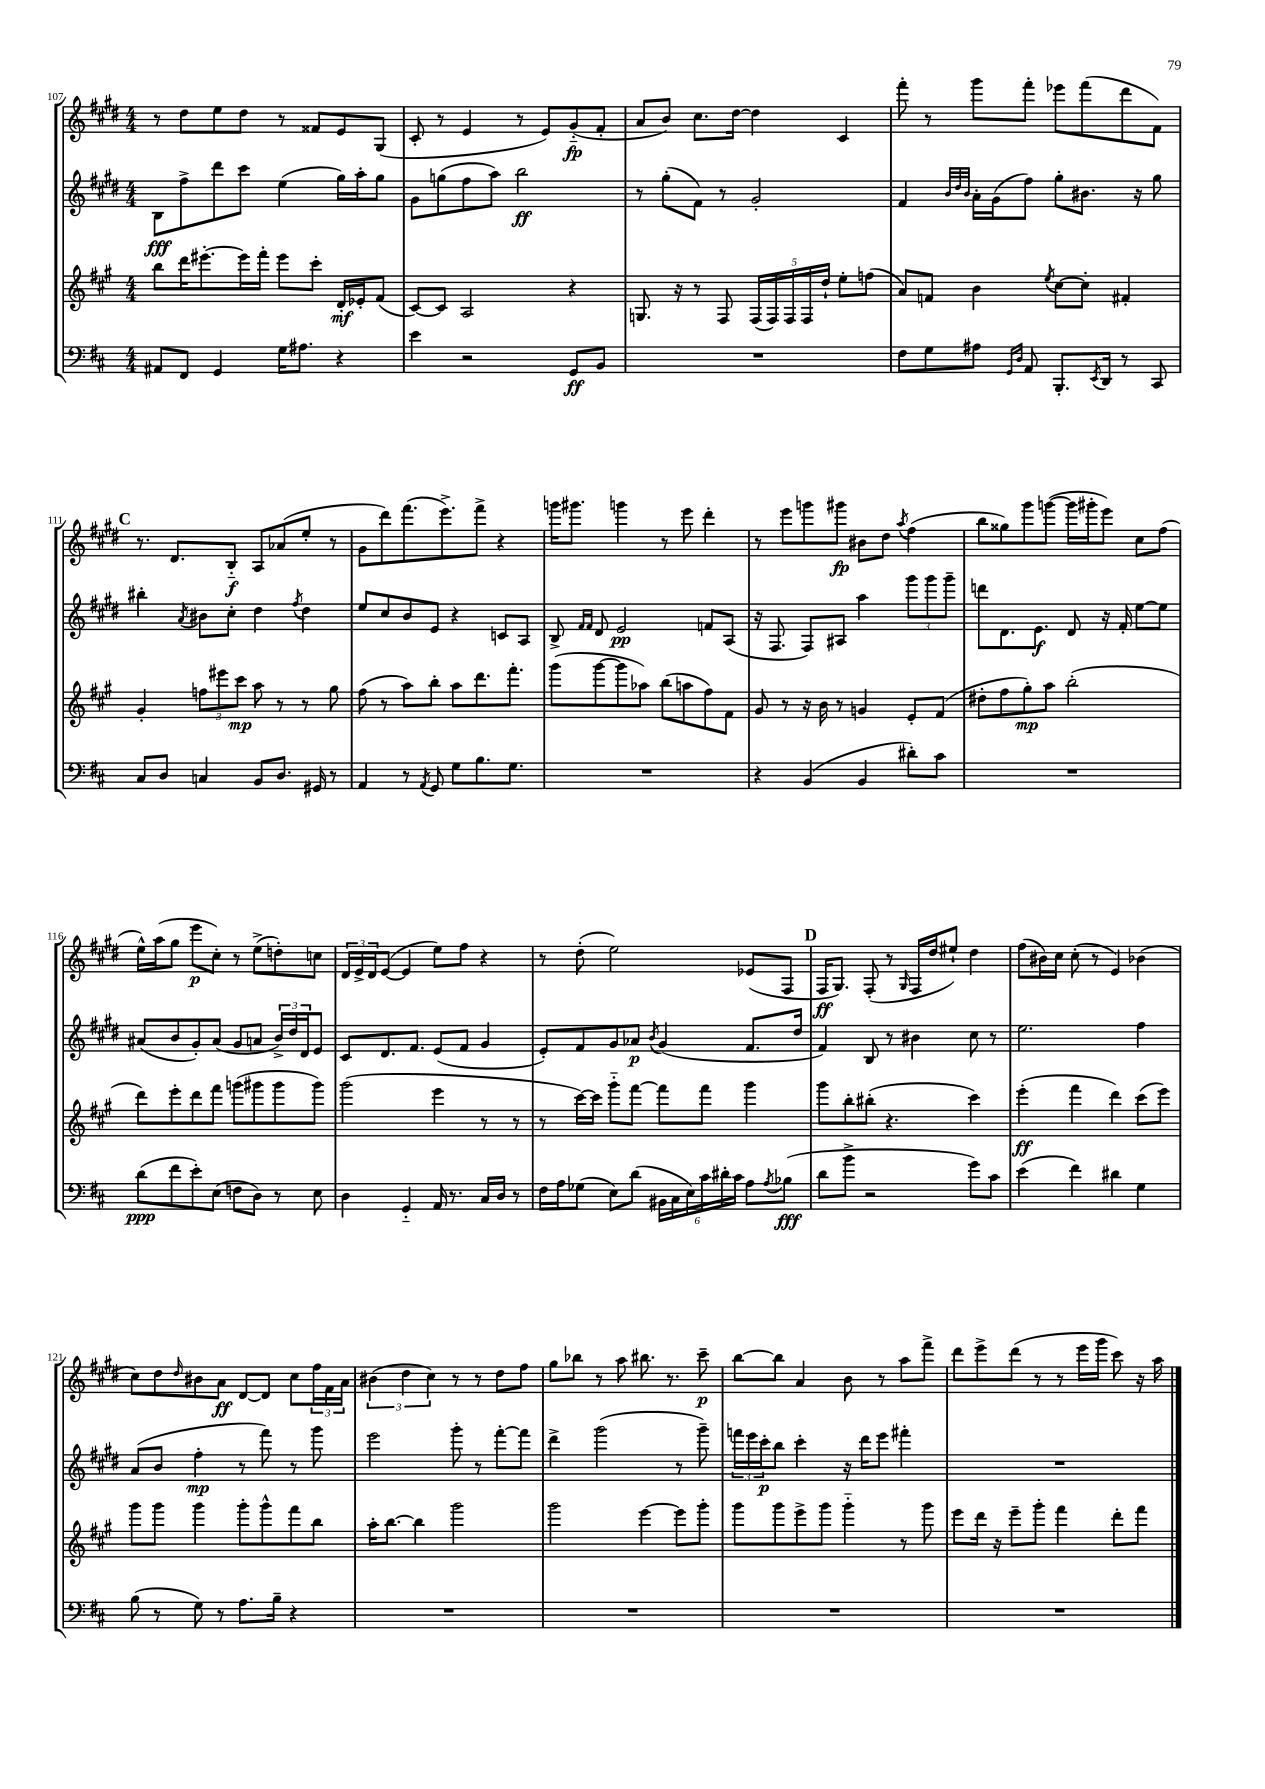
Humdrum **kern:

**kern	**dynam	**kern	**dynam	**kern	**dynam	**kern	**dynam
*part4	*part4	*part3	*part3	*part2	*part2	*part1	*part1
*staff4	*staff4	*staff3	*staff3	*staff2	*staff2	*staff1	*staff1
*clefF4	*	*clefG2	*	*clefG2	*	*clefG2	*
*k[f#c#]	*	*k[f#c#g#]	*	*k[f#c#g#d#]	*	*k[f#c#g#d#]	*
*M4/4	*	*M4/4	*	*M4/4	*	*M4/4	*
=107	=107	=107	=107	=107	=107	=107	=107
8AA#X/L	.	8bb\L	.	8B\L	fff	8r	.
8FF#/J	.	16ddd\K	.	8ff#^\	.	8dd#\L	.
.	.	[8.eee#X'\	.	.	.	.	.
4GG/	.	.	.	8ddd#\	.	8ee\	.
.	.	16eee#\L]	.	8ccc#\J	.	8dd#\J	.
.	.	16fff#'\JJ	.	.	.	.	.
16G\KL	.	8eee#\L	.	(4ee\	.	8r	.
8.A#X\J	.	.	.	.	.	.	.
.	.	8ccc#'\J	.	.	.	8f##X/L	.
4r	.	16d'/LL	mf	16gg#\LL)	.	8e/	.
.	.	16e-X'/J	.	16aa'\J	.	.	.
.	.	(8f#/J	.	8gg#\J	.	(8G#/J	.
=108	=108	=108	=108	=108	=108	=108	=108
4e\	.	[8c#/L)	.	8g#\L	.	8c#'/	.
.	.	8c#/J]	.	(8ggn\	.	8r	.
2r	.	2A/	.	8ff#\	.	4e/	.
.	.	.	.	8aa\J)	.	.	.
.	.	.	.	2bb\	ff	8r	.
.	.	.	.	.	.	8e/L)	.
8GG/L	ff	4r	.	.	.	(8g#/	fp
8BB/J	.	.	.	.	.	8f#'/J	.
=109	=109	=109	=109	=109	=109	=109	=109
1r	.	8.Gn/	.	8r	.	8a/L	.
.	.	.	.	(8gg#'\L	.	8b/J)	.
.	.	16r	.	.	.	.	.
.	.	8r	.	8f#\J)	.	8.cc#\L	.
.	.	8F#/	.	8r	.	.	.
.	.	.	.	.	.	[16dd#\Jk	.
.	.	(20F#/LL	.	2g#'/	.	4dd#\]	.
.	.	20F#/)	.	.	.	.	.
.	.	20F#/	.	.	.	.	.
.	.	20F#/	.	.	.	.	.
.	.	20dd`/JJ	.	.	.	.	.
.	.	8ee'\L	.	.	.	4c#/	.
.	.	(8ffn\J	.	.	.	.	.
=110	=110	=110	=110	=110	=110	=110	=110
8F#\L	.	8a/L)	.	4f#/	.	8fff#'\	.
8G\	.	8fn/J	.	.	.	8r	.
.	.	.	.	32qqb/LLL	.	.	.
.	.	.	.	32qqdd#/	.	.	.
.	.	.	.	32qqb/JJJ	.	.	.
8A#X\J	.	4b\	.	16a'\LL	.	8ggg#\L	.
.	.	.	.	(16g#\J	.	.	.
16qqGG/LL	.	.	.	.	.	.	.
16qqD/JJ	.	.	.	.	.	.	.
8AA/	.	.	.	8ff#\J)	.	8fff#'\J	.
.	.	8qee/	.	.	.	.	.
8.BBB'/L	.	[8cc#\L	.	8gg#'\L	.	8eee-X\L	.
.	.	8cc#'\J]	.	8.b#X\J	.	(8fff#\	.
8qEE/	.	.	.	.	.	.	.
16DD/Jk	.	.	.	.	.	.	.
8r	.	4f#X'/	.	.	.	8ddd#\	.
.	.	.	.	16r	.	.	.
8CC#/	.	.	.	8gg#\	.	8f#\J)	.
!!LO:LB:g=z
!!LO:REH:place=s1:t=C
=111	=111	=111	=111	=111	=111	=111	=111
8C#/L	.	4g#'/	.	4bb#X'\	.	8.r	.
8D/J	.	.	.	.	.	.	.
.	.	.	.	.	.	8.d#/L	.
.	.	.	.	8qa/	.	.	.
4Cn/	.	12ffn\L	.	8b#X\L	.	.	.
.	.	12eee#X\	.	.	.	.	.
.	.	.	.	8cc#'\J	.	8B/J	f
.	.	12ccc#\J	mp	.	.	.	.
8BB/L	.	8aa\	.	4dd#\	.	8A/L	.
8.D/J	.	8r	.	.	.	(8a-X/	.
.	.	.	.	8qff#/	.	.	.
.	.	8r	.	4dd#\	.	8ee'/J	.
16GG#X/	.	.	.	.	.	.	.
8r	.	8gg#\	.	.	.	8r	.
=112	=112	=112	=112	=112	=112	=112	=112
4AA/	.	(8ff#\	.	8ee/L	.	8g#\L	.
.	.	8r	.	8cc#/	.	8ddd#\)	.
8r	.	8aa\L)	.	8b/	.	(8.fff#\	.
8qAA/	.	.	.	.	.	.	.
8GG/	.	8bb'\J	.	8e/J	.	.	.
.	.	.	.	.	.	8.eee^\)	.
8G\L	.	8aa\L	.	4r	.	.	.
8.B\	.	8.ddd\	.	.	.	8fff#^\J	.
.	.	.	.	8cn/L	.	4r	.
8.G\J	.	8.fff#'\J	.	.	.	.	.
.	.	.	.	8A/J	.	.	.
=113	=113	=113	=113	=113	=113	=113	=113
1r	.	(8ggg#\L	.	8B^/	.	16gggn\KL	.
.	.	.	.	.	.	8.ggg#X\J	.
.	.	.	.	16qqf#/LL	.	.	.
.	.	.	.	16qqf#/JJ	.	.	.
.	.	[8ggg#\	.	8d#/	.	.	.
.	.	8ggg#\]	.	2e/	pp	4gggn\	.
.	.	8aa-X\J)	.	.	.	.	.
.	.	(8bb\L	.	.	.	8r	.
.	.	8aan\	.	.	.	8eee\	.
.	.	8ff#\)	.	8fn/L	.	4ddd#'\	.
.	.	8f#\J	.	(8A/J	.	.	.
=114	=114	=114	=114	=114	=114	=114	=114
4r	.	8g#/	.	16r	.	8r	.
.	.	.	.	8.F#/	.	.	.
.	.	8r	.	.	.	8eee\L	.
(4BB/	.	16r	.	8F#/L)	.	8gggn\	.
.	.	16b\	.	.	.	.	.
.	.	8r	.	8A#X/J	.	8ggg#X\J	fp
4BB/	.	4gn/	.	4aa\	.	8b#X\L	.
.	.	.	.	.	.	8dd#\J	.
.	.	.	.	.	.	8qaa/	.
8d#X'\L)	.	8e'/L	.	12ggg#\L	.	(4ff#\	.
.	.	.	.	12ggg#\	.	.	.
8c#\J	.	(8f#/J	.	.	.	.	.
.	.	.	.	12ggg#~\J	.	.	.
=115	=115	=115	=115	=115	=115	=115	=115
1r	.	8dd#X'\L	.	8dddn\L	.	8bb\L	.
.	.	8ff#\	.	8.d#\	.	8gg##X\)	.
.	.	8gg#'\)	mp	.	.	8ggg#\	.
.	.	.	.	8.e\J	f	.	.
.	.	8aa\J	.	.	.	([8gggn\J	.
.	.	(2bb'\	.	8d#/	.	16ggg\LL]	.
.	.	.	.	.	.	16ggg#X'\J	.
.	.	.	.	16r	.	8eee\J)	.
.	.	.	.	16f#'/	.	.	.
.	.	.	.	[8ee\L	.	8cc#\L	.
.	.	.	.	8ee\J]	.	(8ff#\J	.
!!LO:LB:g=z
=116	=116	=116	=116	=116	=116	=116	=116
(8d\L	ppp	8ddd\L)	.	(8a#X/L	.	16ee^^\LL)	.
.	.	.	.	.	.	(16aa\J	.
8f#\	.	8eee'\	.	8b/	.	8gg#\J	.
8e'\)	.	8ddd\	.	8g#'/)	.	8eee\L	p
(8E\J	.	8fff#\J	.	(8a#/J	.	8cc#'\J)	.
8Fn\L	.	(8gggn\L	.	8g#/L	.	8r	.
8D\J)	.	8ggg#X\	.	8an/J	.	(8ee^\L	.
8r	.	8ggg#\	.	24b^/LL)	.	8ddn'\)	.
.	.	.	.	24dd#/	.	.	.
.	.	.	.	24d#/J	.	.	.
8E\	.	8ggg#\J)	.	8e/J	.	8ccn\J	.
=117	=117	=117	=117	=117	=117	=117	=117
4D\	.	(2ggg#\	.	8c#/L	.	24d#/LL	.
.	.	.	.	.	.	24e^/	.
.	.	.	.	.	.	24d#/J	.
.	.	.	.	8.d#/	.	([8e/J	.
4GG/	.	.	.	.	.	4e/]	.
.	.	.	.	8.f#/J	.	.	.
16AA/	.	4eee\	.	(8e/L	.	8ee\L)	.
8.r	.	.	.	.	.	.	.
.	.	.	.	8f#/J	.	8ff#\J	.
16C#/LL	.	8r	.	4g#/	.	4r	.
16D/JJ	.	.	.	.	.	.	.
8r	.	8r	.	.	.	.	.
=118	=118	=118	=118	=118	=118	=118	=118
16F#\LL	.	8r	.	8e'/L)	.	8r	.
16A\J	.	.	.	.	.	.	.
(8G-X\J	.	[16ccc#\LL)	.	8f#/	.	(8dd#'\	.
.	.	16ccc#\JJ]	.	.	.	.	.
8E\L)	.	8ggg#\L	.	8g#/	.	2ee\)	.
(8d\J	.	[8fff#\J	.	8a-X/J	p	.	.
.	.	.	.	8qb/	.	.	.
24BB#X\LL	.	8fff#\L]	.	(4g#/	.	.	.
24C#\	.	.	.	.	.	.	.
24E\)	.	.	.	.	.	.	.
24c#\	.	8fff#\J	.	.	.	.	.
24d#X'\	.	.	.	.	.	.	.
24c#\JJ	.	.	.	.	.	.	.
8A\L	.	4ggg#\	.	8.f#/L	.	(8e-X/L	.
8qA/	.	.	.	.	.	.	.
(8B-X\J	fff	.	.	.	.	8F#/J	.
.	.	.	.	16dd#/Jk	.	.	.
!!LO:REH:place=s1:t=D
=119	=119	=119	=119	=119	=119	=119	=119
8d\L	.	8ggg#\L	.	4f#/)	.	16F#/KL	ff
.	.	.	.	.	.	8.G#/J)	.
8b^\J	.	8bb'\	.	.	.	.	.
2r	.	(8bb#X'\J	.	8B/	.	(8F#'/	.
.	.	4.r	.	8r	.	8r	.
.	.	.	.	.	.	16qqG#/	.
.	.	.	.	4b#X\	.	16F#/LL	.
.	.	.	.	.	.	16dd#/J	.
.	.	.	.	.	.	8ee#X`/J)	.
8g\L)	.	4ccc#\)	.	8cc#\	.	4dd#\	.
8c#\J	.	.	.	8r	.	.	.
=120	=120	=120	=120	=120	=120	=120	=120
(4e\	.	(4eee'\	ff	2.ee\	.	(8ff#\L	.
.	.	.	.	.	.	16b#X\L)	.
.	.	.	.	.	.	16cc#\JJ	.
4f#\)	.	4fff#\	.	.	.	(8cc#'\	.
.	.	.	.	.	.	8r	.
4d#X\	.	4ddd\)	.	.	.	4e/)	.
4G\	.	(8ccc#\L	.	4ff#\	.	(4b-X\	.
.	.	8eee\J)	.	.	.	.	.
!!LO:LB:g=z
=121	=121	=121	=121	=121	=121	=121	=121
(8B\	.	8ggg#\L	.	(8a/L	.	8cc#\L)	.
8r	.	8ggg#\J	.	8b/J	.	8dd#\	.
.	.	.	.	.	.	16qqdd#/	.
8G\)	.	4ggg#\	.	4ff#'\	mp	8b#X\	.
8r	.	.	.	.	.	8a\J	ff
8.A\L	.	8ggg#'\L	.	8r	.	[8d#/L	.
.	.	8ggg#^^\	.	8fff#\)	.	8d#/J]	.
16B~\Jk	.	.	.	.	.	.	.
4r	.	8fff#\	.	8r	.	8cc#\L	.
.	.	8bb\J	.	8ggg#\	.	24ff#\L	.
.	.	.	.	.	.	24f#\	.
.	.	.	.	.	.	24a\JJ	.
=122	=122	=122	=122	=122	=122	=122	=122
1r	.	16aa'\KL	.	2eee\	.	(6b#X\	.
.	.	[8.bb\J	.	.	.	.	.
.	.	.	.	.	.	6dd#\	.
.	.	4bb\]	.	.	.	.	.
.	.	.	.	.	.	6cc#\)	.
.	.	2ggg#\	.	8ggg#'\	.	8r	.
.	.	.	.	8r	.	8r	.
.	.	.	.	[8fff#'\L	.	8dd#\L	.
.	.	.	.	8fff#\J]	.	8ff#\J	.
=123	=123	=123	=123	=123	=123	=123	=123
1r	.	2ggg#\	.	4ddd#^\	.	8gg#\L	.
.	.	.	.	.	.	8bb-X\J	.
.	.	.	.	(2ggg#\	.	8r	.
.	.	.	.	.	.	8aa\	.
.	.	[4eee\	.	.	.	8.bb#X\	.
.	.	.	.	.	.	8.r	.
.	.	8eee\L]	.	8r	.	.	.
.	.	8ggg#'\J	.	8ggg#~\)	.	8ccc#~\	p
=124	=124	=124	=124	=124	=124	=124	=124
1r	.	8ggg#\L	.	24fffn\LL	.	[8bb\L	.
.	.	.	.	24eee\	.	.	.
.	.	.	.	24ccc#'\J	p	.	.
.	.	8ggg#\	.	8bb\J	.	8bb\J]	.
.	.	8eee^\	.	4ccc#'\	.	4a/	.
.	.	8ggg#\J	.	.	.	.	.
.	.	4ggg#\	.	16r	.	8b\	.
.	.	.	.	16ddd#\KL	.	.	.
.	.	.	.	8eee\J	.	8r	.
.	.	8r	.	4fff#X'\	.	8aa\L	.
.	.	8ggg#\	.	.	.	8fff#^\J	.
=125	=125	=125	=125	=125	=125	=125	=125
1r	.	8eee\L	.	1r	.	8ddd#\L	.
.	.	16ddd\Jk	.	.	.	8eee^\	.
.	.	16r	.	.	.	.	.
.	.	8eee~\L	.	.	.	(8ddd#\J	.
.	.	8ggg#'\J	.	.	.	8r	.
.	.	4fff#\	.	.	.	8r	.
.	.	.	.	.	.	16eee\LL	.
.	.	.	.	.	.	16ggg#\JJ	.
.	.	8ddd'\L	.	.	.	8ccc#\)	.
.	.	8fff#\J	.	.	.	16r	.
.	.	.	.	.	.	16aa\	.
==	==	==	==	==	==	==	==
*-	*-	*-	*-	*-	*-	*-	*-
